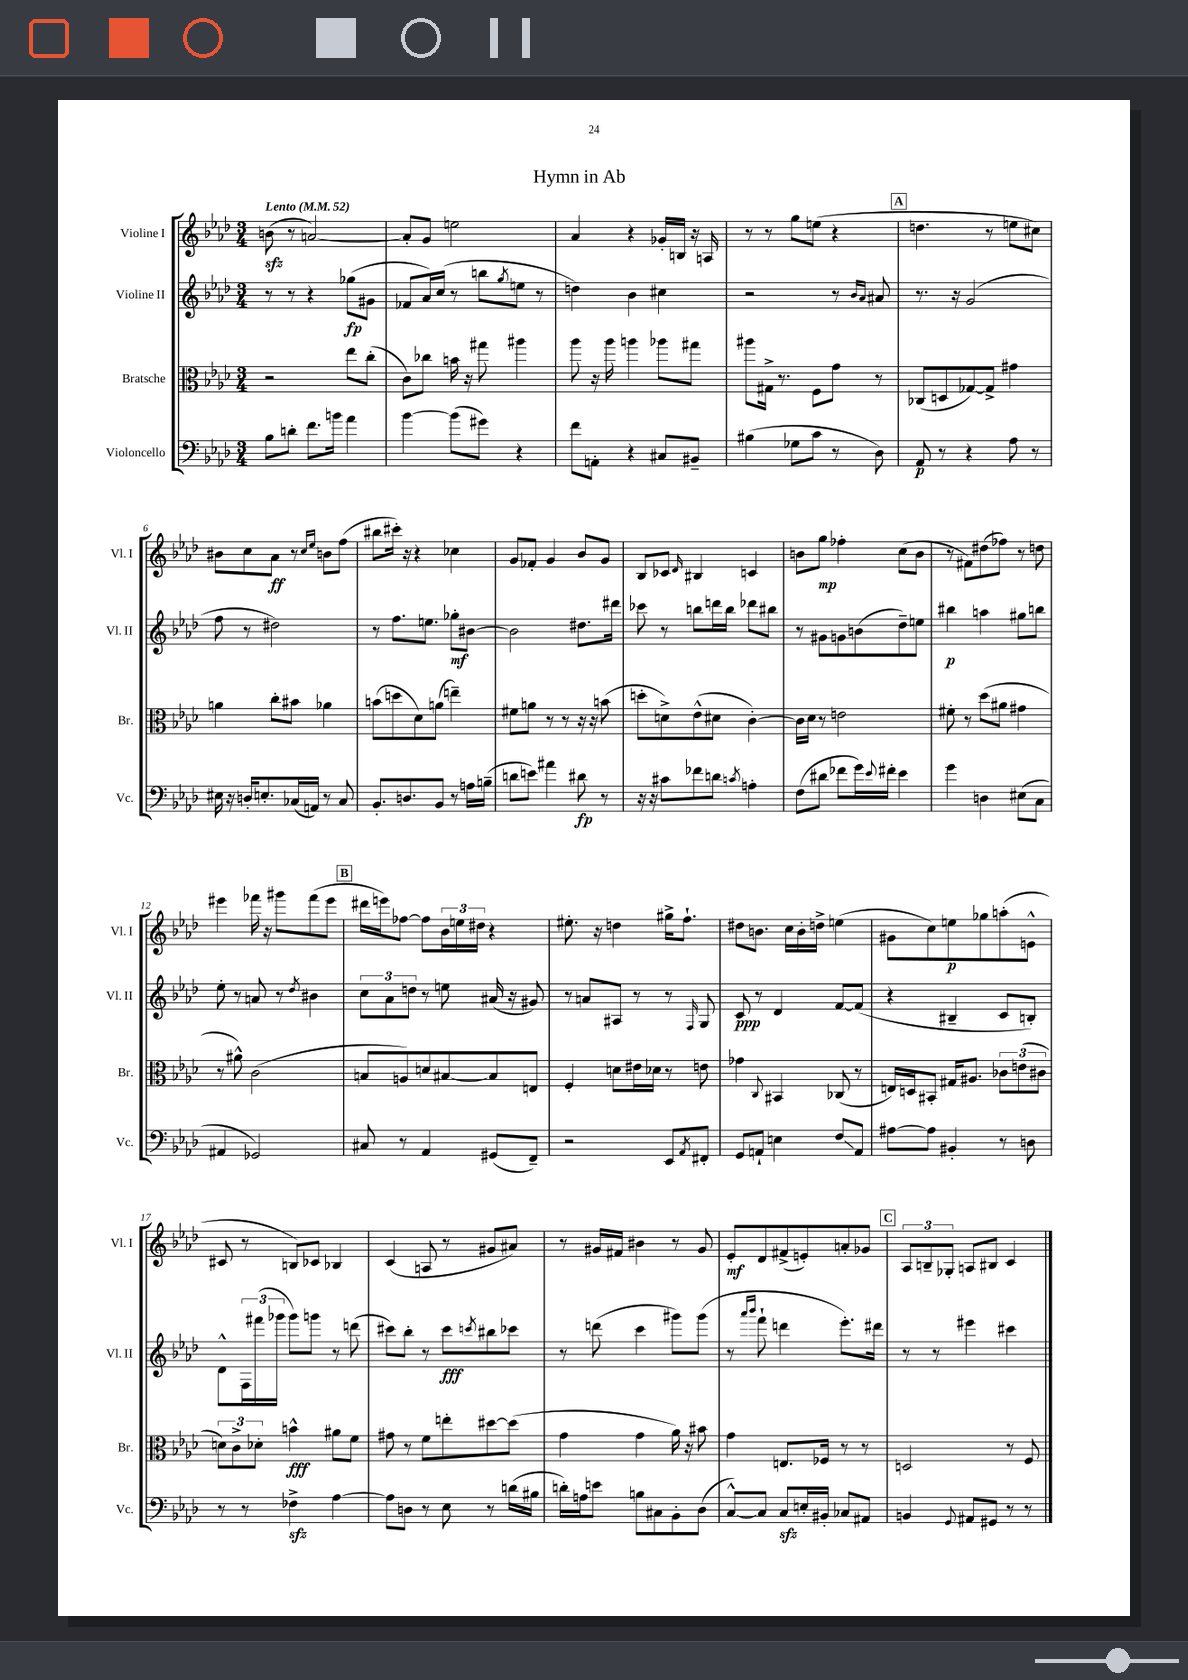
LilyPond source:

\header { title = "Hymn in Ab" }
<<
\new StaffGroup <<
\new Staff = "s0" \with { instrumentName = "Violine I" shortInstrumentName = "Vl. I" } {
    \clef treble \key aes \major \numericTimeSignature \time 3/4 \tempo "Lento" 4 = 52
    b'8\sfz( r8 a'2~) |
    a'8-. g'8 e''2 |
    aes'4 r4 ges'16-. b16 r16 a16 |
    r8 r8 g''8 e''8( r4 |
    \mark \markup { \box "A" } d''4. r8 e''8 cis''8) |
    bis'8 c''8 aes'8\ff r8 \grace { c''16 ees''16 } b'8 f''8( |
    bis''8 cis'''16-.) r16 r4 ces''4 |
    g'8 fes'8-. g'4 bes'8 g'8 |
    bes8 ces'8 \grace { des'16 } bis4 c'4 |
    b'8 g''8\mp fes''4-. c''8( b'8 |
    r8 fis'8) dis''8( fes''8) r8 d''8 |
    eis'''4 fes'''16 r16 gis'''8 fes'''8( eis'''8 |
    \mark \markup { \box "B" } dis'''16 e'''16) fes''8~ fes''8 \tuplet 3/2 { bes'16 e''16 dis''16 } r4 |
    eis''8.-. r16 d''4 gis''16-> f''8.-! |
    dis''8 b'8. c''16 b'16-. d''16-> e''4( |
    gis'8 c''8) e''8\p ges''8 a''8-.( e'8-^ |
    cis'8 r8 b8) ces'8 bes4 |
    c'4( a8 r8 gis'8 ais'8) |
    r8 gis'16 fis'16 bis'4 r8 gis'8 |
    ees'8-.\mf des'8 fis'8->( e'8-.) a'8-. ges'8 |
    \mark \markup { \box "C" } \tuplet 3/2 { aes8 b8-- ges8-. } a8 bis8 c'4 \bar "|." |
}
\new Staff = "s1" \with { instrumentName = "Violine II" shortInstrumentName = "Vl. II" } {
    \clef treble \key aes \major \numericTimeSignature \time 3/4
    r8 r8 r4 ges''8\fp( gis'8 |
    fes'8 aes'16) c''16( r8 b''8 \acciaccatura { g''8 } e''8 r8 |
    d''4) bes'4 cis''4 |
    r2 r8 \grace { bes'16 aes'16 } ais'8 |
    \mark \markup { \box "A" } r8. r16 g'2( |
    f''8 r8 dis''2) |
    r8 f''8. e''8. ges''8-.\mf bis'8~ |
    bis'2 dis''8. dis'''16 |
    ces'''8 r8 b''8 d'''16 b''16 des'''8 bis''8 |
    r8 gis'8 g'8 b'8( des''8--) e''8 |
    bis''4\p a''4 gis''8 b''8 |
    ees''8-. r8 a'8 r8 \acciaccatura { des''8 } bis'4 |
    \mark \markup { \box "B" } \tuplet 3/2 { c''8 aes'8 d''8 } r8 e''8 ais'16( r16 gis'8) |
    r8 a'8 ais8 r8 r8 \grace { f16 } g8 |
    c'8\ppp r8 des'4 f'8~ f'8( |
    r4 bis4-- c'8 b8-.) |
    des'8-^ \tuplet 3/2 { f16 fis'''16( ges'''16 } ges'''8) g'''8 r8 d'''8( |
    cis'''8) bes''8-. r8 cis'''8\fff \acciaccatura { c'''8 } bis''8 ces'''8 |
    r8 d'''8( c'''4 gis'''8) gis'''8( |
    r8 \grace { aes'''16 bes'''16 } f'''8-! d'''4 ees'''8.-.) dis'''16 |
    \mark \markup { \box "C" } r8 r8 eis'''4 cis'''4 \bar "|." |
}
\new Staff = "s2" \with { instrumentName = "Bratsche" shortInstrumentName = "Br." } {
    \clef alto \key aes \major \numericTimeSignature \time 3/4
    r2 ees''8 c''8-.( |
    c'8) ces''8 b'16 r16 gis''8 ais''4 |
    aes''8 r16 aes''16 a''4 aes''8 gis''8 |
    ais''8 gis16-> r8. f8 g'8 r8 |
    \mark \markup { \box "A" } ces8( d8 ges8~) ges8-> gis'4 |
    a'4 c''8-. bis'8 aes'4 |
    b'8( d''8 des'8) a'8( e''4--) |
    fis'8 a'8 r8 r8 r16 r16 b'8( |
    d''8-. d'8->) ees'8-^( dis'8 c'4~-.) |
    c'16 des'16 r8 e'2 |
    fis'8-. r8 des''8( ais'8 gis'4 |
    r8 ais'8-^) c'2( |
    \mark \markup { \box "B" } b8 a8) d'8 bis8~ bis8 e8 |
    f4-. d'8 eis'16 des'16 r8 e'8 |
    ges'4 \appoggiatura { c8 } bis,4 ces8( r8 |
    e16) d16 bis,8-. gis16 ais8. \tuplet 3/2 { ces'8 e'8( cis'8 } |
    \tuplet 3/2 { d'8) c'8-> des'8-. } b'4-^\fff ais'8 f'8 |
    gis'8 r8 f'8 e''8-. dis''8~ dis''8( |
    g'4 g'4 aes'16) r16 bis'8 |
    g'4 e8. fes16 r8 r8 |
    \mark \markup { \box "C" } d2 r8 f8 \bar "|." |
}
\new Staff = "s3" \with { instrumentName = "Violoncello" shortInstrumentName = "Vc." } {
    \clef bass \key aes \major \numericTimeSignature \time 3/4
    bes8 d'8-. f'8. b'16 aes'4 |
    bes'4~ bes'8( gis'8) r4 |
    f'8 a,8-. r4 cis8 bis,8-- |
    bis4( ges8 c'8 r8 des8) |
    \mark \markup { \box "A" } aes,8\p r8 r4 aes8 r8 |
    eis16 r16 d16-. e8.-. ces16( a,16) r8 ces8 |
    bes,8.-. d8. bes,8 r8 a16 b16--( |
    d'8 e'8) ais'4 dis'8\fp r8 |
    r16 r16 cis'8 fes'8 d'8 \acciaccatura { c'8 } a4-. |
    f8( dis'8 fes'8 g'16) \appoggiatura { ees'8 } fis'16-. ees'4 |
    g'4 d4 eis8( c8 |
    ais,4 ges,2) |
    \mark \markup { \box "B" } cis8 r8 aes,4 gis,8( f,8--) |
    r2 ees,8 \acciaccatura { aes,8 } fis,8-. |
    g,8 a,8-! e4 f8\glissando a,8 |
    ais8~ ais8 bis,4-. r8 d8 |
    r8 r8 fes4->\sfz aes4~ |
    aes8 d8 r8 ees8 r8 d'16( bis16 |
    d'16-.) a16 e'8 b8 cis8 bes,8-. des8( |
    c8~-^) c8 c8\sfz e16-. bis,16-. ces8 ais,8 |
    \mark \markup { \box "C" } b,4 \appoggiatura { g,8 } ais,8 gis,8 r8 r8 \bar "|." |
}
>>
>>
